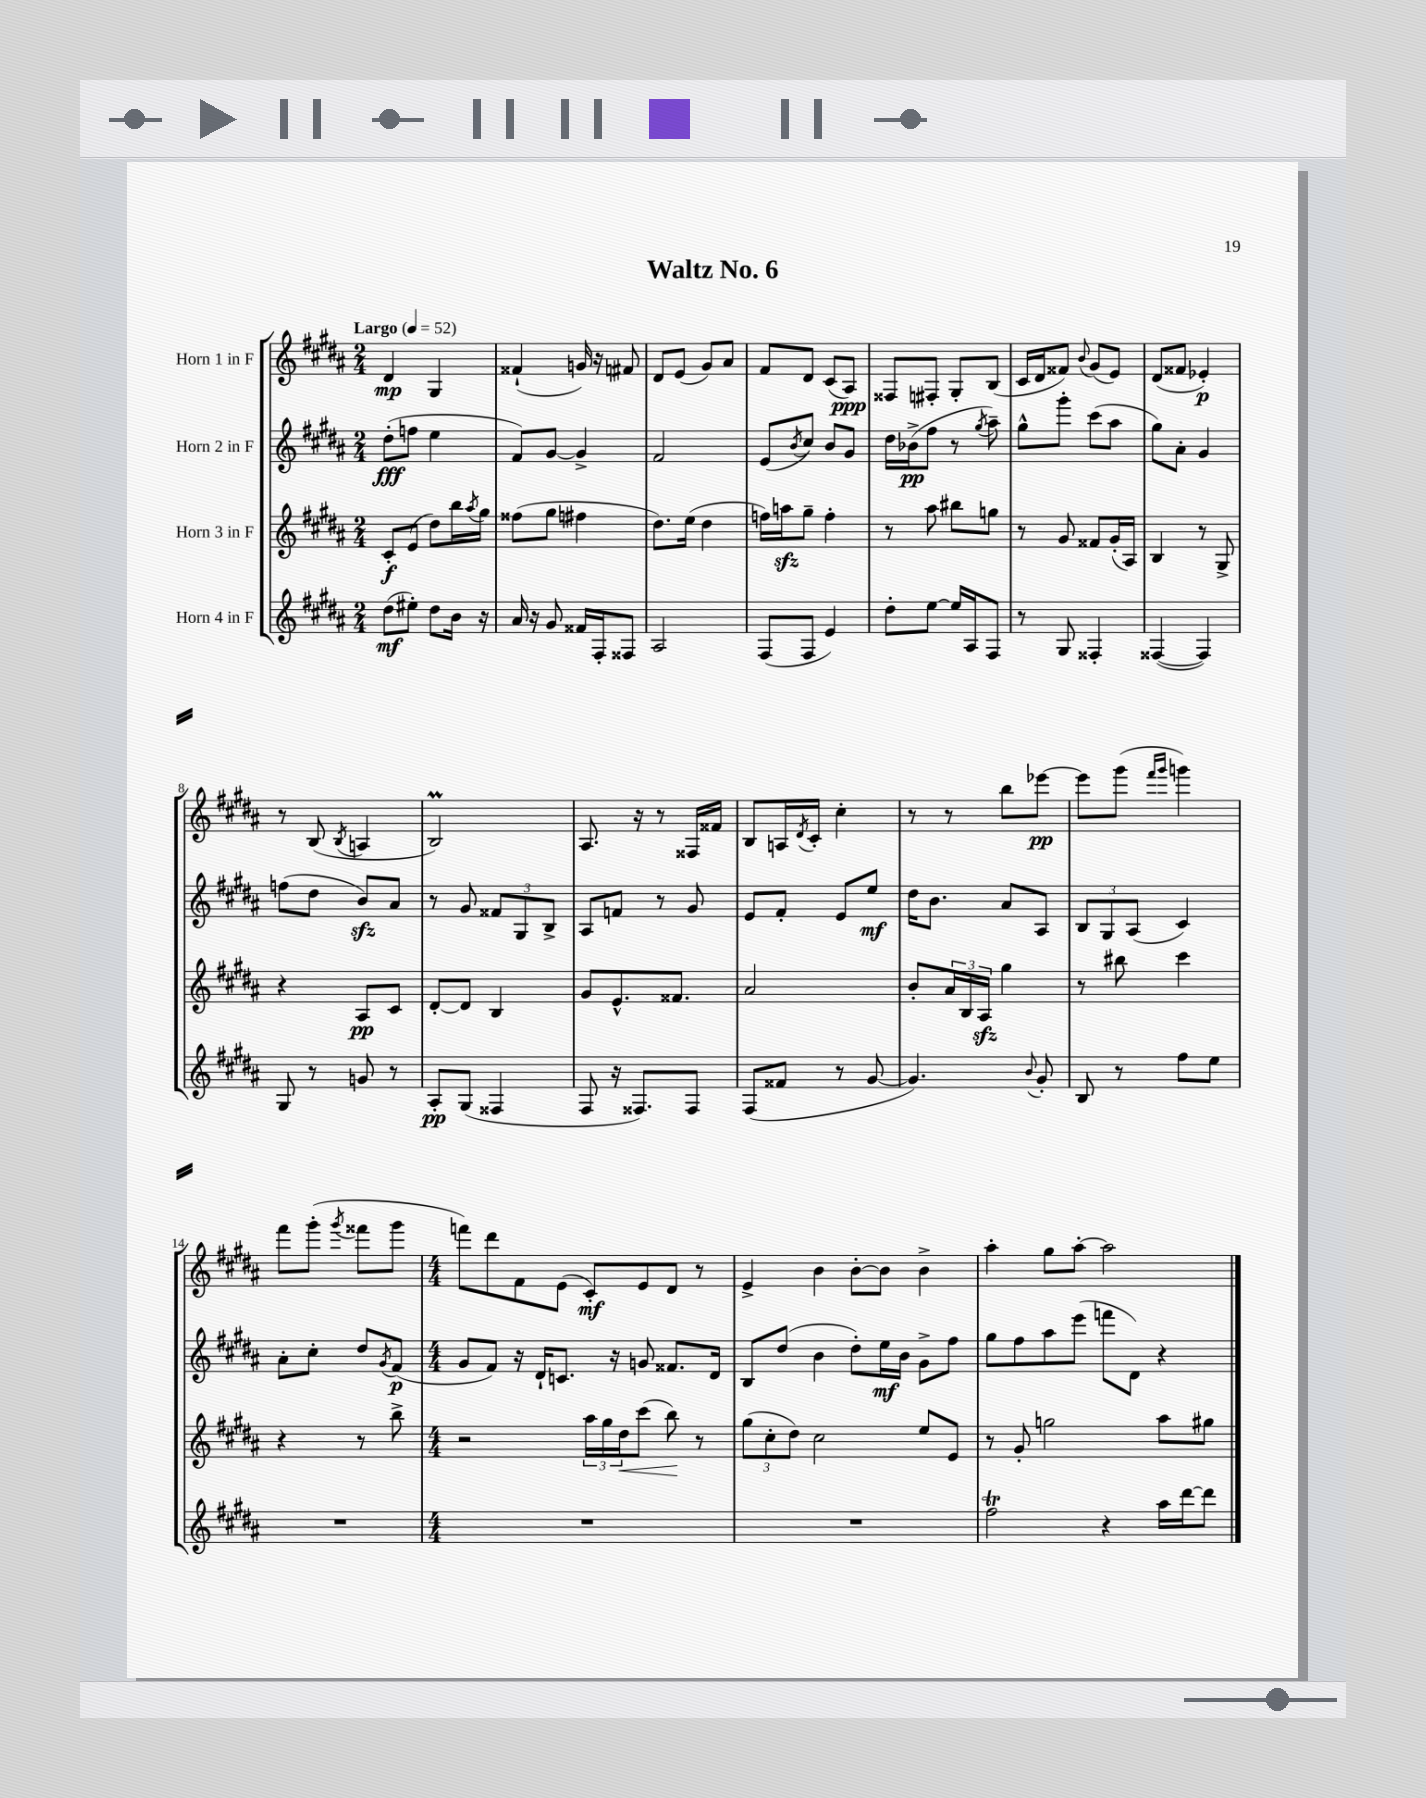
\header { title = "Waltz No. 6" }
<<
\new StaffGroup <<
\new Staff = "s0" \with { instrumentName = "Horn 1 in F" } {
    \clef treble \key b \major \numericTimeSignature \time 2/4 \tempo "Largo" 4 = 52
    dis'4\mp gis4 |
    fisis'4-!( g'16) r16 fis'8 |
    dis'8 e'8( gis'8) ais'8 |
    fis'8 dis'8 cis'8( ais8\ppp) |
    fisis8 fis8-. gis8-. b8( |
    cis'16 dis'16 fisis'8) \appoggiatura { b'8 } gis'8( e'8) |
    dis'8( fisis'8 ees'4-.\p) |
    r8 b8( \acciaccatura { b8 } a4 |
    b2\prall) |
    ais8. r16 r8 fisis16 fisis'16 |
    b8 a16 \acciaccatura { dis'8 } cis'16-. cis''4-. |
    r8 r8 b''8 ees'''8~\pp |
    ees'''8 gis'''8( \grace { fis'''16 gis'''16 } g'''4) |
    fis'''8 gis'''8-.( \acciaccatura { gis'''8 } fisis'''8 gis'''8 |
    \numericTimeSignature \time 4/4 f'''8) dis'''8 fis'8 e'8( cis'8-.\mf) e'8 dis'8 r8 |
    e'4-> b'4 b'8~-. b'8 b'4-> |
    ais''4-. gis''8 ais''8~-. ais''2 \bar "|." |
}
\new Staff = "s1" \with { instrumentName = "Horn 2 in F" } {
    \clef treble \key b \major \numericTimeSignature \time 2/4
    dis''8-.\fff( f''8 e''4 |
    fis'8) gis'8~ gis'4-> |
    fis'2 |
    e'8( \acciaccatura { b'8 } cis''8) b'8 gis'8 |
    dis''16 bes'16->\pp( fis''8 r8 \acciaccatura { gis''8 } ais''8--) |
    gis''8-^ gis'''8-. cis'''8( ais''8 |
    gis''8) ais'8-. gis'4 |
    f''8( dis''8 b'8\sfz) ais'8 |
    r8 gis'8 \tuplet 3/2 { fisis'8 gis8 b8-> } |
    ais8 f'8 r8 gis'8 |
    e'8 fis'8-. e'8 e''8\mf |
    dis''16 b'8. ais'8 ais8 |
    \tuplet 3/2 { b8 gis8 ais8( } cis'4) |
    ais'8-. cis''8-. dis''8 \acciaccatura { gis'8 } fis'8\p( |
    \numericTimeSignature \time 4/4 gis'8 fis'8) r16 dis'16-! c'8. r16 g'8 fisis'8. dis'16 |
    b8 dis''8( b'4 dis''8-.) e''16\mf b'16 gis'8-> fis''8 |
    gis''8 fis''8 ais''8 e'''8( f'''8 dis'8) r4 \bar "|." |
}
\new Staff = "s2" \with { instrumentName = "Horn 3 in F" } {
    \clef treble \key b \major \numericTimeSignature \time 2/4
    cis'8-.\f e'8( dis''8) b''16 \acciaccatura { ais''8 } gis''16 |
    fisis''8( gis''8 fis''4 |
    dis''8.) e''16( dis''4 |
    f''16) a''16\sfz gis''8-- f''4-. |
    r8 ais''8 bis''8 g''8 |
    r8 gis'8 fisis'8 gis'16-.( ais16) |
    b4 r8 gis8-> |
    r4 ais8\pp cis'8 |
    dis'8~-. dis'8 b4 |
    gis'8 e'8.-^ fisis'8. |
    ais'2 |
    b'8-. \tuplet 3/2 { ais'16 b16 ais16\sfz } gis''4 |
    r8 bis''8 cis'''4 |
    r4 r8 b''8-> |
    \numericTimeSignature \time 4/4 r2 \tuplet 3/2 { ais''16 gis''16 dis''16\< } cis'''8( b''8\!) r8 |
    \tuplet 3/2 { gis''8( cis''8-. dis''8) } cis''2 e''8 e'8 |
    r8 gis'8-. g''2 ais''8 gis''8 \bar "|." |
}
\new Staff = "s3" \with { instrumentName = "Horn 4 in F" } {
    \clef treble \key b \major \numericTimeSignature \time 2/4
    dis''8\mf( eis''8-.) dis''8 b'16 r16 |
    ais'16 r16 gis'8 fisis'16 fis16-. fisis8 |
    ais2 |
    fis8( fis8 e'4) |
    dis''8-. e''8~ e''16 ais16 fis8 |
    r8 gis8 fisis4-. |
    fisis4~( fisis4) |
    gis8 r8 g'8 r8 |
    ais8-.\pp gis8( fisis4 |
    fis8 r16 fisis8.) fisis8 |
    fis8( fisis'8 r8 gis'8~ |
    gis'4.) \appoggiatura { b'8 } gis'8-. |
    b8 r8 fis''8 e''8 |
    R2 |
    \numericTimeSignature \time 4/4 R1 |
    R1 |
    fis''2\trill r4 ais''16 dis'''16~ dis'''8 \bar "|." |
}
>>
>>
